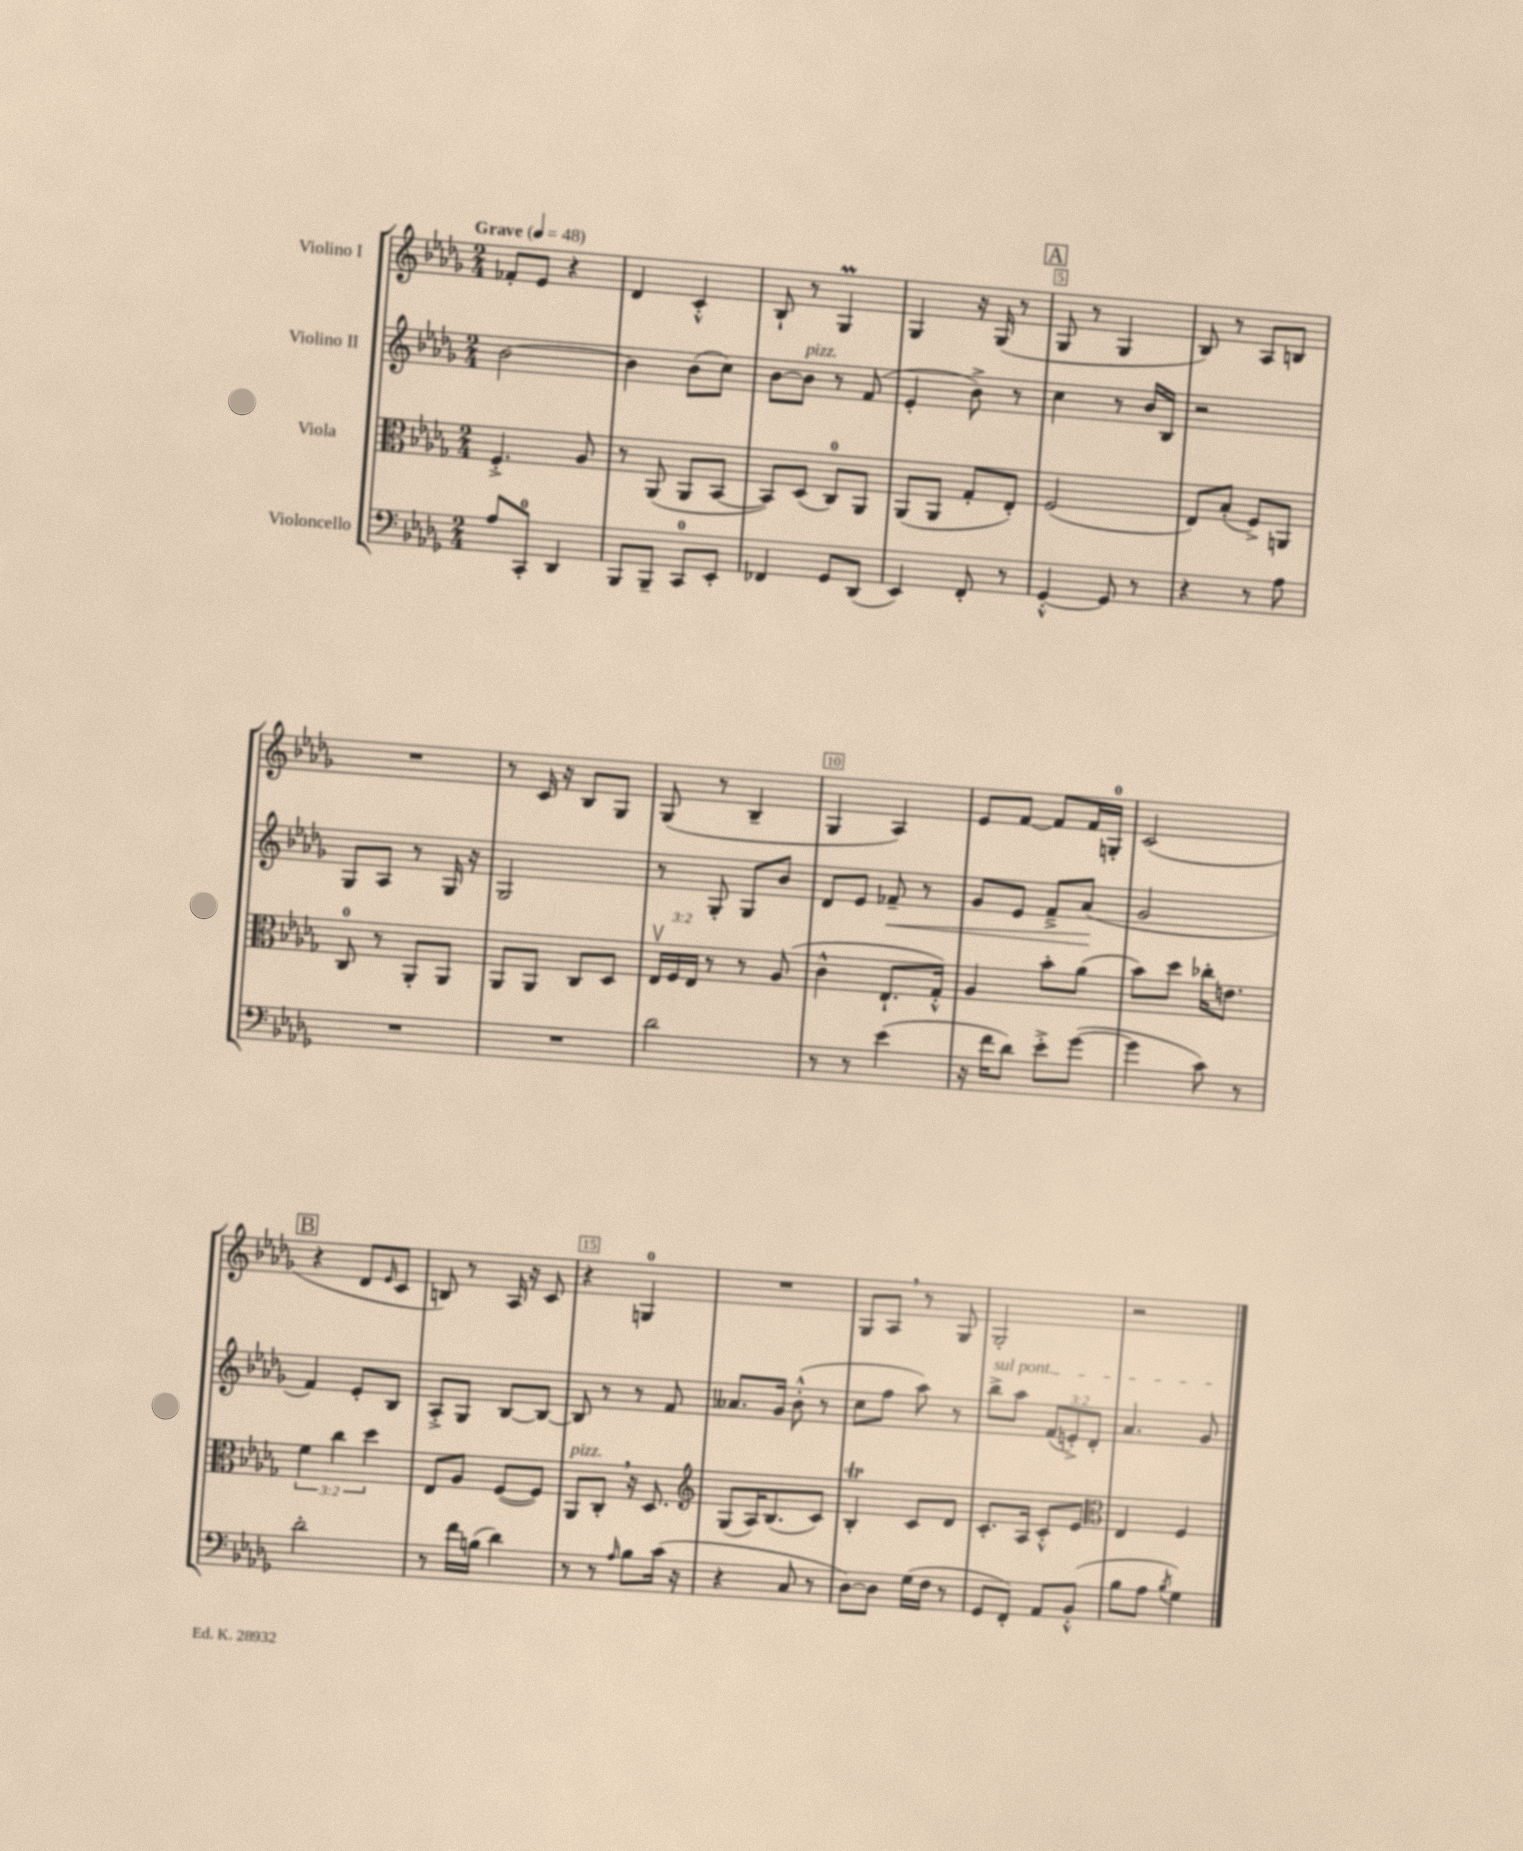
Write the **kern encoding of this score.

**kern	**kern	**kern	**kern
*staff4	*staff3	*staff2	*staff1
*clefF4	*clefC3	*clefG2	*clefG2
*k[b-e-a-d-g-]	*k[b-e-a-d-g-]	*k[b-e-a-d-g-]	*k[b-e-a-d-g-]
*M2/4	*M2/4	*M2/4	*M2/4
*MM48	*MM48	*MM48	*MM48
8A-	4.F'^	[2b-	8f-'
8CC'	.	.	8e-
4DD-	.	.	4r
.	8A-	.	.
=	=	=	=
8BBB-	8r	4b-]	4d-
8BBB-~	(8AA-	.	.
8CC	8AA-	(8b-	4c'^^
8EE-'	[8BB-	8cc)	.
=	=	=	=
4FF-	8BB-])	[8b-	8B-`
.	(8D-	8b-]	8r
8GG-	8C)	8r	4G-
(8DD-	8AA-	(8f	.
=	=	=	=
4EE-)	(8AA-	4e-'	4G-
.	8AA-	.	.
8FF'	8G-'	8b-^)	16r
.	.	.	(16G-
8r	8E-')	8r	8r
=	=	=	=
[4GG-'^^	(2F	4cc	8G-
.	.	.	8r
8GG-]	.	8r	4G-
8r	.	16b-	.
.	.	16B-	.
=	=	=	=
4r	8E-)	2r	8B-)
.	(8B-'	.	8r
8r	8F^)	.	8A-
8A-	8AA	.	8B
=	=	=	=
2r	8C	8G-	2r
.	8r	8A-	.
.	8AA-'	8r	.
.	8AA-	16G-	.
.	.	16r	.
=	=	=	=
2r	8AA-	2G-	8r
.	8AA-	.	16c
.	.	.	16r
.	8C	.	8B-
.	8D-	.	8G-
=	=	=	=
2d-	24E-v	8r	(8G-
.	24F	.	.
.	24E-	.	.
.	8r	8G-'	8r
.	8r	8G-	4B-~
.	(8A-	8b-	.
=	=	=	=
8r	4c^^	8d-	4G-
8r	.	8e-	.
(4e-	8.E-`	8f-~	4A-)
.	.	8r	.
.	16G-'^^)	.	.
=	=	=	=
16r	4A-	8g-	8e-
16f	.	.	.
8d-)	.	8e-	[8f
8e-'^	8b-'	8f~^	8f]
([8g-	(8a-	(8a-	16f
.	.	.	16G'
=	=	=	=
4g-]	8b-)	2g-	(2c
.	8dd-	.	.
8c)	16cc-'	.	.
.	8.e	.	.
8r	.	.	.
=	=	=	=
2d-'	6f	4f)	4r
.	6cc	.	.
.	.	8e-'	8d-
.	6dd-	.	.
.	.	.	16qqe-
.	.	8B-	8c
=	=	=	=
8r	8E-	8A-'^	8B)
16f	8A-	8G-	8r
(16B	.	.	.
4d-)	([8F	[8B-	16A-
.	.	.	16r
.	8F])	8B-_	8c
=	=	=	=
8r	8AA-	8B-]	4r
8r	8C'	8r	.
16qqA-	.	.	.
8B-	16r	8r	4G
.	8.D-	.	.
(16c	.	8f	.
16r	.	.	.
=	=	=	=
*	*clefG2	*	*
4r	(8G-	8.a--	2r
.	16A-)	.	.
.	(8.B-	16g-	.
8C	.	(8b-'^^	.
8r	8c)	8r	.
=	=	=	=
[8D-)	4B-'	8cc	8G-
8D-]	.	8ff	8A-
(16G-	8c	8aa-)	8r
16F	.	.	.
8r	8d-	8r	8G-
=	=	=	=
8GG-	8.c'	8bb-^	2G-'
8FF')	.	8aa-	.
.	16A-	.	.
8AA-	8c'^^	(12f	.
.	.	12e'^)	.
(8BB-'^^	8e-	.	.
.	.	12d-'	.
=	=	=	=
*	*clefC3	*	*
8B-	4E-	4.a-	2r
8A-	.	.	.
8qB-	.	.	.
4G-)	4F	.	.
.	.	8g-	.
==	==	==	==
*-	*-	*-	*-
